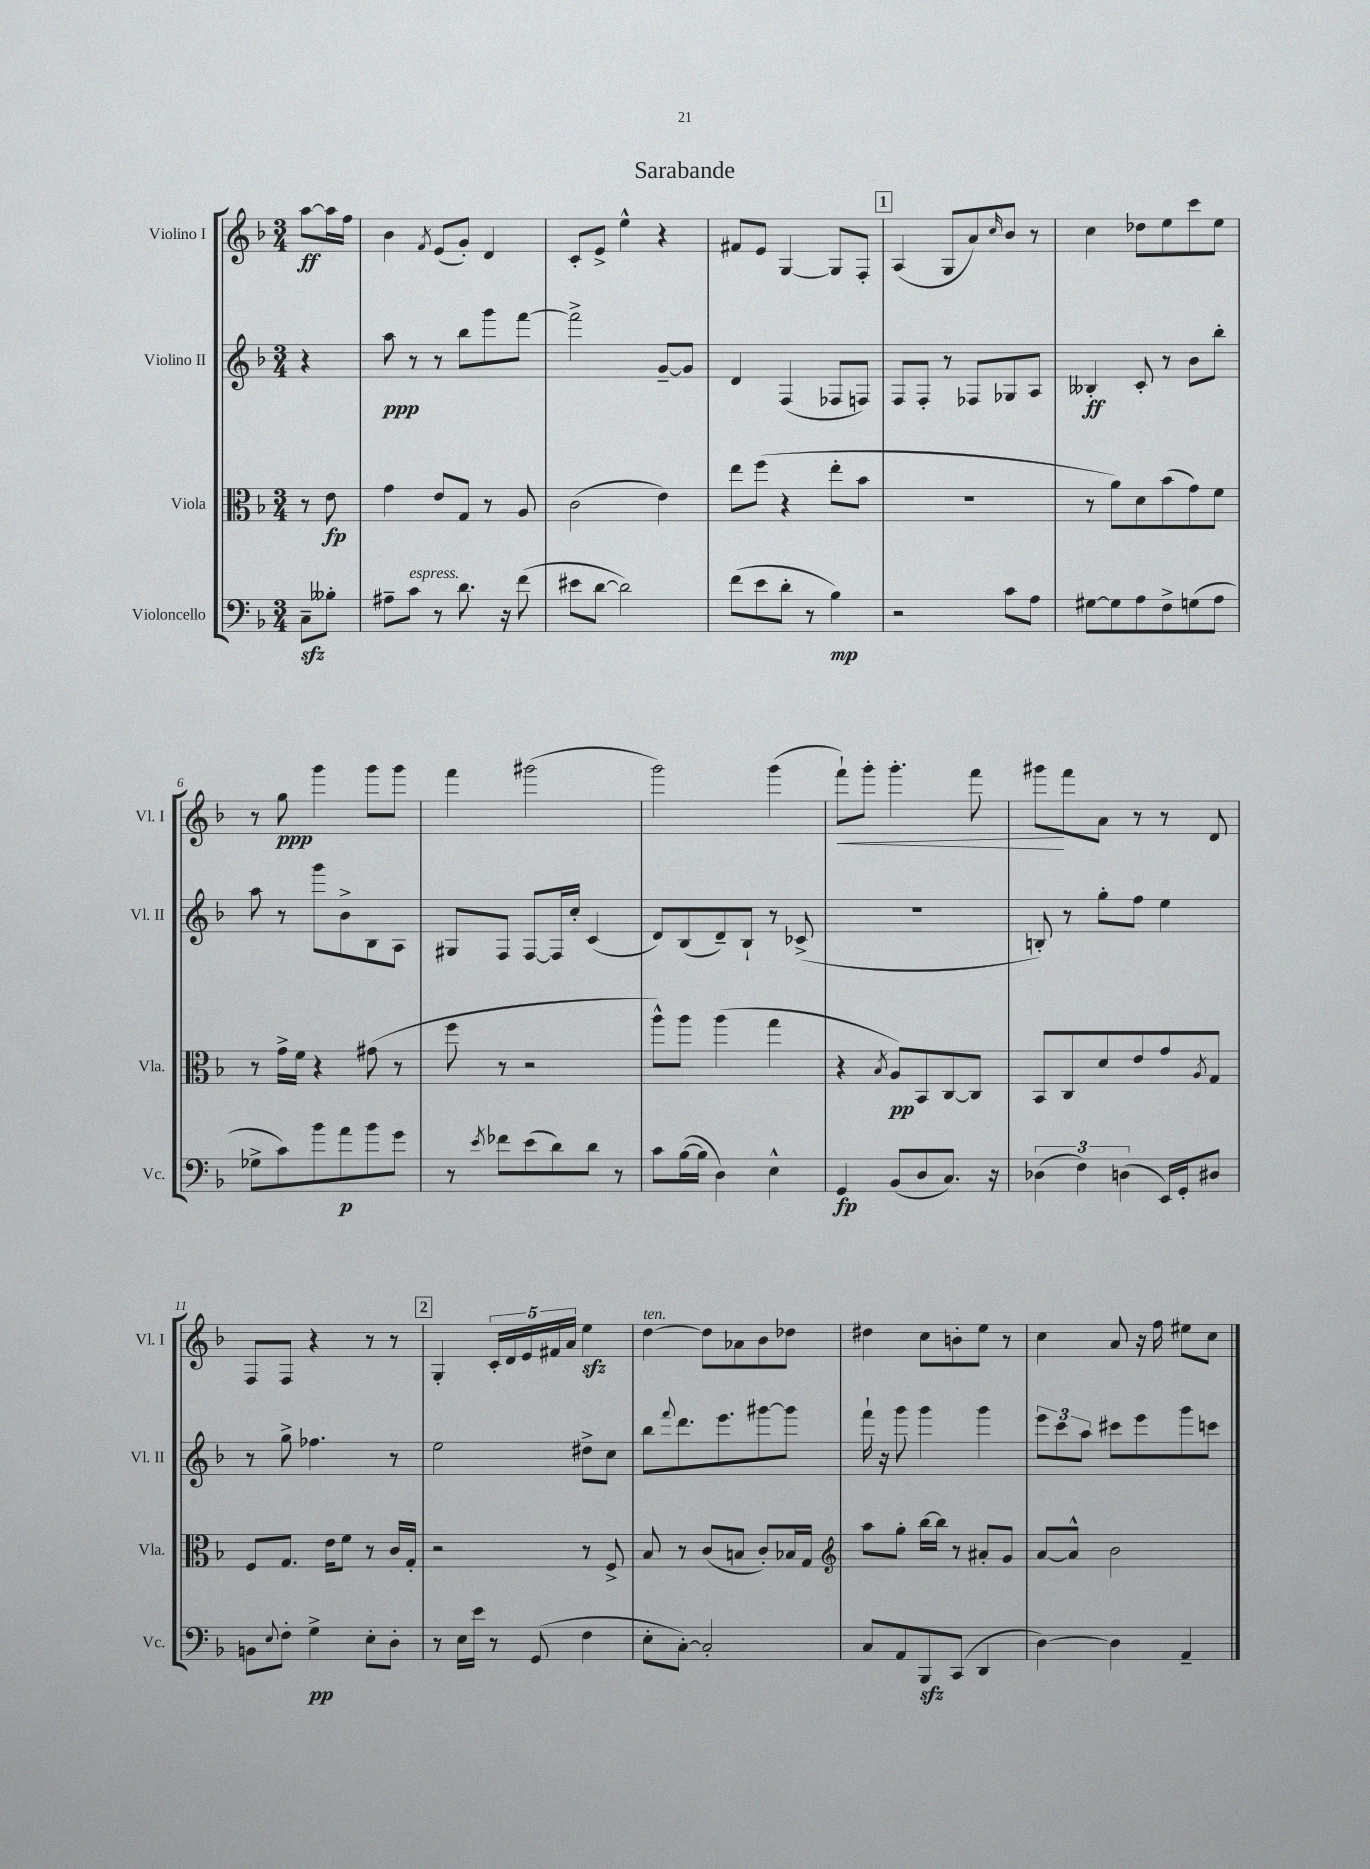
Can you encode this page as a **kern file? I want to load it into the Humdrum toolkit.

**kern	**dynam	**kern	**dynam	**kern	**dynam	**kern	**dynam
*part4	*part4	*part3	*part3	*part2	*part2	*part1	*part1
*staff4	*staff4	*staff3	*staff3	*staff2	*staff2	*staff1	*staff1
*I"Violoncello	*	*I"Viola	*	*I"Violino II	*	*I"Violino I	*
*I'Vc.	*	*I'Vla.	*	*I'Vl. II	*	*I'Vl. I	*
*clefF4	*	*clefC3	*	*clefG2	*	*clefG2	*
*k[b-]	*	*k[b-]	*	*k[b-]	*	*k[b-]	*
*M3/4	*	*M3/4	*	*M3/4	*	*M3/4	*
=	=	=	=	=	=	=	=
8Czz~\L	.	8r	.	4r	.	[8aa\L	ff
8B--X'\J	.	8e\	fp	.	.	16aa\L]	.
.	.	.	.	.	.	16ff\JJ	.
=1	=1	=1	=1	=1	=1	=1	=1
8A#X~\L	.	4g\	.	8aa\	ppp	4b-\	.
!LO:TX:a:i:t=espress.	!	!	!	!	!	!	!
8c\J	.	.	.	8r	.	.	.
.	.	.	.	.	.	8qf/	.
8r	.	8e/L	.	8r	.	(8e/L	.
8.d\	.	8G/J	.	8bb-\L	.	8g'/J)	.
.	.	8r	.	8ggg\	.	4d/	.
16r	.	.	.	.	.	.	.
(8f\	.	8A/	.	[8fff\J	.	.	.
=2	=2	=2	=2	=2	=2	=2	=2
8e#X\L	.	(2c\	.	2fff^\]	.	8c'/L	.
[8d\J	.	.	.	.	.	8e^/J	.
2d\])	.	.	.	.	.	4ee^^\	.
.	.	4e\)	.	[8g~/L	.	4r	.
.	.	.	.	8g/J]	.	.	.
=3	=3	=3	=3	=3	=3	=3	=3
(8f\L	.	8ee\L	.	4d/	.	8f#X/L	.
8e\	.	(8ff\J	.	.	.	8e/J	.
8d'\J	.	4r	.	(4F/	.	[4G/	.
8r	.	.	.	.	.	.	.
4B-\)	mp	8ee'\L	.	8F-X/L	.	8G/L]	.
.	.	8b-\J	.	8Fn/J)	.	8F'/J	.
!!LO:REH:place=s1:t=1
=4	=4	=4	=4	=4	=4	=4	=4
2r	.	2.r	.	8F/L	.	(4A/	.
.	.	.	.	8F'/J	.	.	.
.	.	.	.	8r	.	8G/L	.
.	.	.	.	8F-X/L	.	8a/)	.
.	.	.	.	.	.	16qqcc/	.
8c\L	.	.	.	8G-X/	.	8b-/J	.
8A\J	.	.	.	8A/J	.	8r	.
=5	=5	=5	=5	=5	=5	=5	=5
[8G#X\L	.	8r	.	4B--X'/	ff	4cc\	.
8G#\]	.	8a\L)	.	.	.	.	.
8A\	.	8d\	.	8c'/	.	8dd-X\L	.
8F^\	.	(8b-\	.	8r	.	8ee\	.
(8Gn\	.	8g\)	.	8b-\L	.	8ccc\	.
8A\J	.	8f\J	.	8bb-'\J	.	8ee\J	.
!!LO:LB:g=z
=6	=6	=6	=6	=6	=6	=6	=6
8G-X^\L	.	8r	.	8aa\	.	8r	.
8c\)	.	16g^\LL	.	8r	.	8gg\	ppp
.	.	16f\JJ	.	.	.	.	.
8b-\	.	4r	.	8ggg\L	.	4ggg\	.
8a\	p	.	.	8b-^\	.	.	.
8b-\	.	(8g#X\	.	8B-\	.	8ggg\L	.
8g\J	.	8r	.	8A\J	.	8ggg\J	.
=7	=7	=7	=7	=7	=7	=7	=7
8r	.	8ff\	.	8G#X/L	.	4fff\	.
8qe/	.	.	.	.	.	.	.
8f-X\L	.	8r	.	8F/J	.	.	.
(8e\	.	2r	.	[8F/L	.	(2ggg#X\	.
8d\)	.	.	.	16F/L]	.	.	.
.	.	.	.	16cc'/JJ	.	.	.
8d\J	.	.	.	(4c/	.	.	.
8r	.	.	.	.	.	.	.
=8	=8	=8	=8	=8	=8	=8	=8
8c\L	.	8aa^^\L)	.	8d/L)	.	2ggg\)	.
([16B-\L	.	8aa\J	.	(8B-/	.	.	.
16B-\JJ]	.	.	.	.	.	.	.
4D\)	.	(4aa\	.	8d~/)	.	.	.
.	.	.	.	8B-`/J	.	.	.
4E^^\	.	4gg\	.	8r	.	(4ggg\	.
.	.	.	.	(8c-X^/	.	.	.
=9	=9	=9	=9	=9	=9	=9	=9
!	!	!	!	!	!	!	!LO:HP:b
4GG/	fp	4r	.	2.r	.	8fff`\L)	<
.	.	.	.	.	.	8ggg'\J	.
.	.	8qB-/	.	.	.	.	.
(8BB-/L	.	8A/L)	pp	.	.	4.ggg'\	.
8D/	.	8BB-/	.	.	.	.	.
8.C/J)	.	[8C/	.	.	.	.	.
.	.	8C/J]	.	.	.	8fff\	.
16r	.	.	.	.	.	.	.
=10	=10	=10	=10	=10	=10	=10	=10
(6D-X\	.	8BB-/L	.	8Bn'/)	.	8ggg#X\L	.
.	.	8C/	.	8r	.	8fff\	[
6F\)	.	.	.	.	.	.	.
.	.	8d/	.	8gg'\L	.	8a\J	.
(6Dn\	.	.	.	.	.	.	.
.	.	8e/	.	8ff\J	.	8r	.
16EE/LL)	.	8g/	.	4ee\	.	8r	.
16GG'/J	.	.	.	.	.	.	.
.	.	8qA/	.	.	.	.	.
8D#X/J	.	8G/J	.	.	.	8d/	.
!!LO:LB:g=z
=11	=11	=11	=11	=11	=11	=11	=11
8BBn\L	.	8F/L	.	8r	.	8F/L	.
8qqE/	.	.	.	.	.	.	.
8F'\J	.	8.G/J	.	8gg^\	.	8F/J	.
4G^\	pp	.	.	4.ff-X\	.	4r	.
.	.	16e\KL	.	.	.	.	.
.	.	8f\J	.	.	.	.	.
8E'\L	.	8r	.	.	.	8r	.
8D'\J	.	16c/LL	.	8r	.	8r	.
.	.	16G'/JJ	.	.	.	.	.
!!LO:REH:place=s1:t=2
=12	=12	=12	=12	=12	=12	=12	=12
8r	.	2r	.	2ee\	.	4G'/	.
16E\LL	.	.	.	.	.	.	.
16e\JJ	.	.	.	.	.	.	.
8r	.	.	.	.	.	20c'/LL	.
.	.	.	.	.	.	20d/	.
.	.	.	.	.	.	20e/	.
(8GG/	.	.	.	.	.	.	.
.	.	.	.	.	.	20f#X/	.
.	.	.	.	.	.	20a/JJ	.
4F\	.	8r	.	8dd#X^\L	.	4eezz\	.
.	.	8F^/	.	8cc\J	.	.	.
=13	=13	=13	=13	=13	=13	=13	=13
!	!	!	!	!	!	!LO:TX:a:i:t=ten.	!
8E'\L	.	8B-/	.	8bb-\L	.	[4dd\	.
.	.	.	.	8qqfff/	.	.	.
[8C'\J)	.	8r	.	8.ddd\	.	.	.
2C'/]	.	(8c/L	.	.	.	8dd\L]	.
.	.	.	.	8.eee\	.	.	.
.	.	8Bn/J	.	.	.	8a-X\	.
.	.	8c'/L)	.	[8ggg#X\	.	8b-\	.
.	.	16B-X/L	.	8ggg#\J]	.	8dd-X\J	.
.	.	16G/JJ	.	.	.	.	.
=14	=14	=14	=14	=14	=14	=14	=14
*	*	*clefG2	*	*	*	*	*
8C/L	.	8aa\L	.	16fff`\	.	4dd#X\	.
.	.	.	.	16r	.	.	.
8AA/	.	8gg'\J	.	8ggg\	.	.	.
8BBB-zz/	.	[16bb-\LL	.	4ggg\	.	8cc\L	.
.	.	16bb-\JJ]	.	.	.	.	.
(8CC/J	.	8r	.	.	.	8bn'\	.
4DD/	.	8a#X'/L	.	4ggg\	.	8ee\J	.
.	.	8g/J	.	.	.	8r	.
=15	=15	=15	=15	=15	=15	=15	=15
[4D\)	.	[8a/L	.	12eee\L	.	4cc\	.
.	.	.	.	12ccc\	.	.	.
.	.	8a^^/J]	.	.	.	.	.
.	.	.	.	12aa\J	.	.	.
4D\]	.	2b-\	.	8ccc#X\L	.	8a/	.
.	.	.	.	8eee\	.	16r	.
.	.	.	.	.	.	16ff\	.
4AA~/	.	.	.	8ggg\	.	8ee#X\L	.
.	.	.	.	8cccn\J	.	8cc\J	.
==	==	==	==	==	==	==	==
*-	*-	*-	*-	*-	*-	*-	*-
